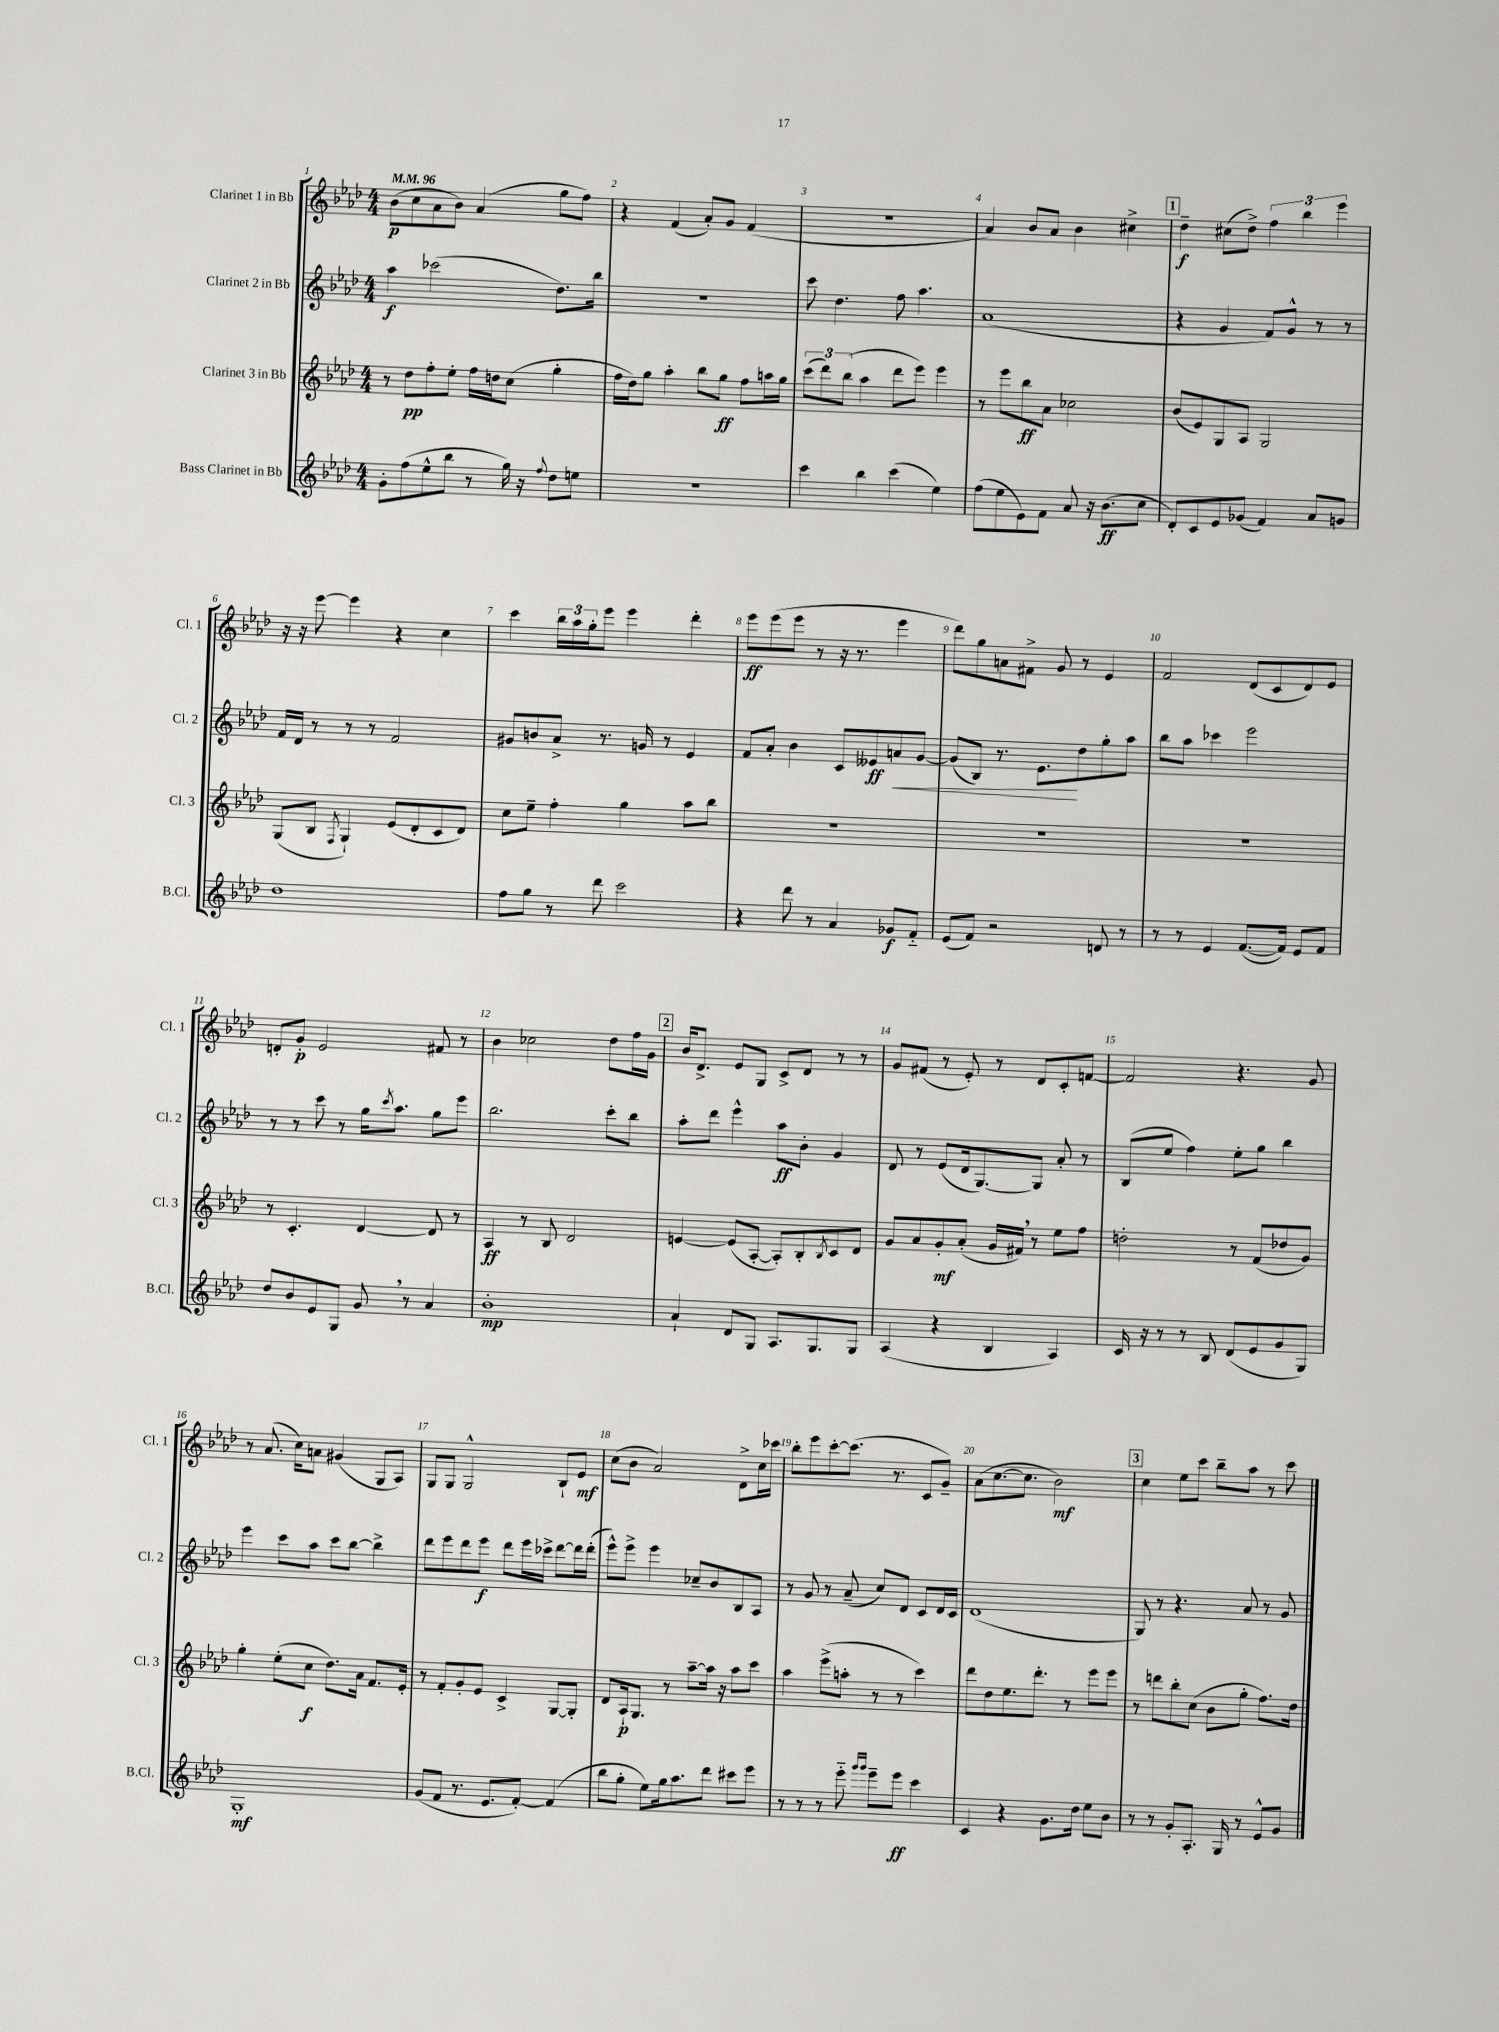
<<
\new StaffGroup <<
\new Staff = "s0" \with { instrumentName = "Clarinet 1 in Bb" shortInstrumentName = "Cl. 1" } {
    \clef treble \key aes \major \numericTimeSignature \time 4/4 \tempo 4 = 96
    bes'8\p( c''8 aes'8 bes'8) aes'4( g''8 f''8) |
    r4 f'4( aes'8-.) g'8 f'4( |
    R1 |
    aes'4) bes'8 aes'8 bes'4 cis''4-> |
    \mark \markup { \box "1" } des''4--\f cis''8( des''8->) \tuplet 3/2 { f''4 bes''4 ees'''4 } |
    r16 r16 ees'''8~ ees'''4 r4 c''4 |
    c'''4 \tuplet 3/2 { bes''16 aes''16 g''16-. } ees'''8 ees'''4 des'''4-. |
    ees'''8\ff ees'''8( ees'''8 r8 r16 r8. ees'''4 |
    des'''8) g''8 a'8 fis'8-> g'8 r8 ees'4 |
    f'2 des'8( c'8 des'8) ees'8 |
    d'8-. g'8-.\p ees'2 fis'8 r8 |
    bes'4 ces''2 des''8 f''16 g'16 |
    \mark \markup { \box "2" } bes'16 des'8.-> ees'8 g8 c'8-> des'8 r8 r8 |
    g'8 fis'8( r8 ees'8-.) r8 des'8 c'8-. f'8~ |
    f'2 r4. g'8 |
    r8 aes'8.( c''16) a'8 gis'4( g8 aes8) |
    g8 g8 g2-^ bes8-! ees'8\mf |
    c''8( bes'8 aes'2) des'8-> c''16 ces'''16 |
    bes''8-. ees'''8 c'''8~-. c'''8.( r8. c'8 g'8--) |
    aes'8( c''8.~ c''8. bes'2\mf) |
    \mark \markup { \box "3" } c''4 ees''8 c'''8 bes''8-- aes''8 r8 c'''8 \bar "|." |
}
\new Staff = "s1" \with { instrumentName = "Clarinet 2 in Bb" shortInstrumentName = "Cl. 2" } {
    \clef treble \key aes \major \numericTimeSignature \time 4/4
    aes''4\f ces'''2( des''8.) bes''16 |
    R1 |
    c'''8 des''4. f''8 aes''4. |
    aes'1( |
    \mark \markup { \box "1" } r4 g'4 f'8) g'8-^ r8 r8 |
    f'16 des'16 r8 r8 r8 f'2 |
    gis'8 b'8 aes'8-> r8. g'16 r8 ees'4 |
    f'8 aes'8-. bes'4 c'8 eeses'8\ff a'8\< g'8~ |
    g'8( bes8) r8. ees'8.\! des''8 g''8-. aes''8 |
    bes''8 aes''8 ces'''4 ees'''2 |
    r8 r8 c'''8 r8 g''16 \acciaccatura { c'''8 } aes''8. g''8 ees'''8 |
    bes''2. c'''8-. bes''8 |
    \mark \markup { \box "2" } aes''8-. des'''8 ees'''4-^ aes''8\ff bes'8-. g'4 |
    des'8 r8 ees'8( des'16 g8.~) g8 aes'8-. r8 |
    bes8( ees''8 f''4) ees''8-. g''8 bes''4 |
    ees'''4 c'''8 aes''8 c'''8 bes''8~ bes''4-> |
    des'''8 ees'''8 des'''8 ees'''8\f des'''8 ees'''16 ces'''16-> des'''8~ des'''16 des'''16-.( |
    ees'''8-^) ees'''8-> ees'''4 ces''8-- bes'8 bes8 aes8 |
    r8 g'8 r8 aes'8--( c''8) des'8 c'8 des'16 c'16 |
    des'1( |
    \mark \markup { \box "3" } g8) r8 r4. aes'8 r8 g'8 \bar "|." |
}
\new Staff = "s2" \with { instrumentName = "Clarinet 3 in Bb" shortInstrumentName = "Cl. 3" } {
    \clef treble \key aes \major \numericTimeSignature \time 4/4
    r8 des''8\pp f''8-. ees''8-. f''16 d''16 c''8( g''4-. |
    f''16 des''16) g''8 aes''4-. bes''8 g''8\ff f''8 a''16 g''16 |
    \tuplet 3/2 { c'''8( des'''8) bes''8( } aes''4 des'''8 ees'''8) ees'''4 |
    r8 ees'''8 bes''8\ff aes'8 ces''2 |
    \mark \markup { \box "1" } bes'8( ees'8) g8 aes8 g2 |
    g8( bes8 \acciaccatura { f8 } g4-!) ees'8( des'8-. c'8 des'8) |
    c''8 ees''8-- f''4-. g''4 aes''8 bes''8 |
    R1 |
    R1 |
    R1 |
    r8 c'4.-. des'4~ des'8 r8 |
    aes4\ff r8 bes8 des'2 |
    \mark \markup { \box "2" } e'4~ e'8( aes8~-. aes8-.) bes8-. \acciaccatura { bes8 } c'8 des'8 |
    g'8 aes'8 g'8-.\mf aes'8-.( g'16 fis'16) \breathe r8 ees''8 f''8 |
    d''2-. r8 f'8( des''8 g'8) |
    g''4-. ees''8-.( c''8\f des''8.) aes'16 f'8. ees'16-. |
    r8 f'8-. g'8-. ees'8 c'4-> g8~ g8-. |
    des'8 aes16-!\p g8. r8 aes''8~-- aes''16 r16 aes''8 c'''8 |
    aes''4 ees'''8->( a''8-. r8 r8 c'''4) |
    des'''8 des''8 ees''8. des'''8.-. r8 ees'''8 ees'''8 |
    \mark \markup { \box "3" } r8 d'''8 bes''8-. c''8( bes'8 g''8-. f''8.) des''16 \bar "|." |
}
\new Staff = "s3" \with { instrumentName = "Bass Clarinet in Bb" shortInstrumentName = "B.Cl." } {
    \clef treble \key aes \major \numericTimeSignature \time 4/4
    g'8-. f''8( ees''8-^ bes''8 r8 g''16) r16 \appoggiatura { f''8 } des''8 e''8 |
    r1 |
    c'''4 bes''4 c'''4( ees''4) |
    f''8( ees''8 ees'8) f'8 aes'8 r16 bes'8.\ff( c''8 |
    \mark \markup { \box "1" } des'8-.) c'8 ees'8 ges'8( f'4) aes'8 g'8 |
    des''1 |
    f''8 g''8 r8 des'''8 c'''2 |
    r4 des'''8 r8 aes'4 ges'8\f f'8-_ |
    ees'8( f'8) r2 d'8 r8 |
    r8 r8 ees'4 f'8.~( f'16) ees'8 f'8 |
    des''8 bes'8 ees'8 g8 g'8 \breathe r8 aes'4 |
    bes'1-.\mp |
    \mark \markup { \box "2" } aes'4-! des'8 g8 aes8. g8. g8 |
    aes4( r4 bes4 aes4) |
    c'16 r16 r8 r8 bes8 des'8( ees'8 g'8 g8) |
    g1-.\mf |
    g'8( f'8 r8. ees'8. f'8~-.) f'4( |
    bes''8 g''8-. ees''8) g''16 aes''8. des'''8 cis'''8 ees'''8 |
    r8 r8 r8 ees'''8-_ \grace { g'''16 g'''16 } ees'''8-- ees'''8\ff c'''4 |
    c'4 r4 g'8. des''16 ees''8 bes'8 |
    \mark \markup { \box "3" } r8 r8 g'8-. aes8.-. g16 r8 ees'8-^ g'8 \bar "|." |
}
>>
>>
\layout { \context { \Score \override BarNumber.break-visibility = ##(#f #t #t) barNumberVisibility = #all-bar-numbers-visible } }
